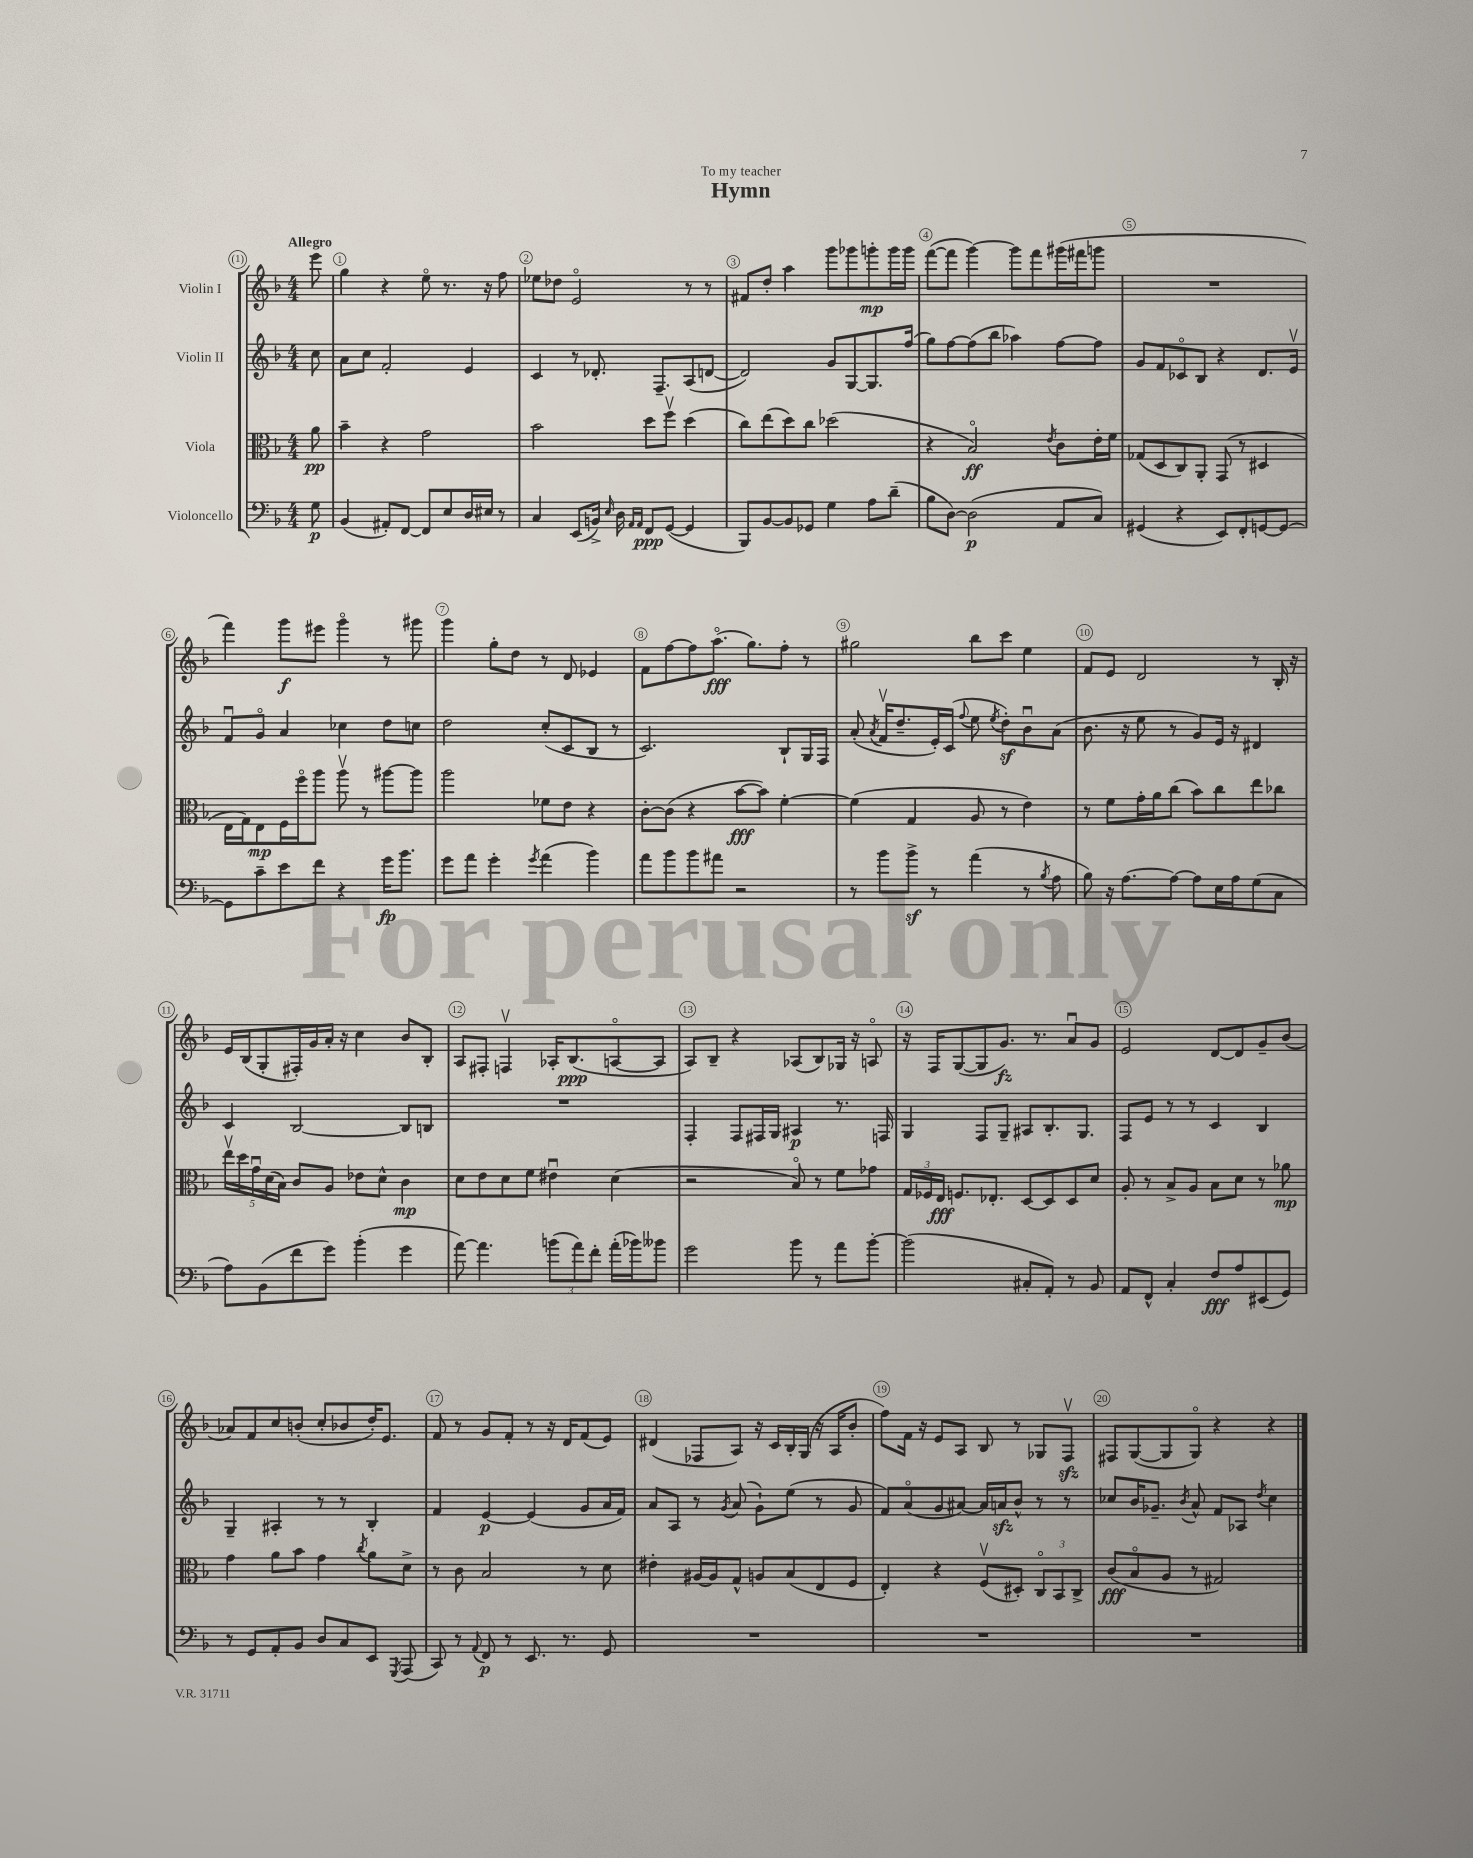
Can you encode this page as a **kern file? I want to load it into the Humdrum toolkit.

**kern	**dynam	**kern	**dynam	**kern	**dynam	**kern	**dynam
*part4	*part4	*part3	*part3	*part2	*part2	*part1	*part1
*staff4	*staff4	*staff3	*staff3	*staff2	*staff2	*staff1	*staff1
*I"Violoncello	*	*I"Viola	*	*I"Violin II	*	*I"Violin I	*
*clefF4	*	*clefC3	*	*clefG2	*	*clefG2	*
*k[b-]	*	*k[b-]	*	*k[b-]	*	*k[b-]	*
*M4/4	*	*M4/4	*	*M4/4	*	*M4/4	*
=	=	=	=	=	=	=	=
!	!	!	!	!	!	!LO:TX:a:B:t=Allegro	!
8G\	p	8a\	pp	8cc\	.	8eee\	.
=1	=1	=1	=1	=1	=1	=1	=1
(4BB-/	.	4b-~\	.	8a\L	.	4gg\	.
.	.	.	.	8cc\J	.	.	.
8AA#X'/L)	.	4r	.	2f'/	.	4r	.
[8FF/J	.	.	.	.	.	.	.
8FF/L]	.	2g\	.	.	.	8ee\	.
8E/	.	.	.	.	.	8.r	.
16D/L	.	.	.	4e/	.	.	.
16E#X/JJ	.	.	.	.	.	16r	.
8r	.	.	.	.	.	8ff\	.
=2	=2	=2	=2	=2	=2	=2	=2
4C/	.	2b-\	.	4c/	.	8ee-X\L	.
.	.	.	.	.	.	8dd-X\J	.
(8EE/L	.	.	.	8r	.	2e/	.
16BBn^/Jk)	.	.	.	8.d-X'/	.	.	.
16qqE/	.	.	.	.	.	.	.
16D\	.	.	.	.	.	.	.
16qqAA/LL	.	.	.	.	.	.	.
16qqAA/JJ	.	.	.	.	.	.	.
8FF/L	ppp	8dd\L	.	.	.	.	.
.	.	.	.	8.F~/L	.	.	.
([8GG/J	.	8ffv\J	.	.	.	.	.
4GG/]	.	(4dd\	.	(8A/	.	8r	.
.	.	.	.	[8dn/J	.	8r	.
=3	=3	=3	=3	=3	=3	=3	=3
8BBB-/L)	.	8cc\L)	.	2d/])	.	8f#X/L	.
[8BB-/	.	(8ee\	.	.	.	8dd'/J	.
8BB-/]	.	8dd\)	.	.	.	4aa\	.
8GG-X/J	.	8cc\J	.	.	.	.	.
4G\	.	(2dd-X\	.	8g/L	.	8ggg\L	.
.	.	.	.	[8G/	.	8ggg-X\	.
8A\L	.	.	.	8.G/]	.	8gggn'\	mp
(8d~\J	.	.	.	.	.	16ggg\L	.
.	.	.	.	(16ff/Jk	.	16ggg\JJ	.
=4	=4	=4	=4	=4	=4	=4	=4
8B-\L	.	4r	.	8gg\L)	.	([8fff\L	.
[8D\J)	.	.	.	[8ff\	.	8fff\J]	.
(2D\]	p	2B-/)	ff	(8ff\]	.	[4ggg\)	.
.	.	.	.	8bb-\J	.	.	.
.	.	.	.	4aa-X\)	.	8ggg\L]	.
.	.	.	.	.	.	8fff\	.
.	.	8qe/	.	.	.	.	.
8AA/L	.	8c\L	.	[8ff\L	.	(16ggg#X\L	.
.	.	.	.	.	.	16fff#X\J	.
8C/J)	.	16e'\L	.	8ff\J]	.	8gggn\J	.
.	.	16f\JJ	.	.	.	.	.
=5	=5	=5	=5	=5	=5	=5	=5
(4GG#X/	.	(8G-X/L	.	8g/L	.	1r	.
.	.	8D/	.	8f/	.	.	.
4r	.	8C/)	.	8c-X/	.	.	.
.	.	8AA'/J	.	8B-/J	.	.	.
8EE/L)	.	(8GG/	.	4r	.	.	.
8FF'/	.	8r	.	.	.	.	.
[8GGn/	.	4D#X/	.	8.d/L	.	.	.
8GG/J_	.	.	.	.	.	.	.
.	.	.	.	16ev/Jk	.	.	.
!!LO:LB:g=z
=6	=6	=6	=6	=6	=6	=6	=6
8GG\L]	.	16E\LL	.	8fu/L	.	4fff\)	.
.	.	16G\J)	.	.	.	.	.
8c~\	.	8E\	mp	8g/J	.	.	.
8e\	.	16F\L	.	4a/	.	8ggg\L	f
.	.	16ff\J	.	.	.	.	.
8f\J	.	8aa\J	.	.	.	8eee#X\J	.
4r	.	8aav\	.	4cc-X\	.	4ggg\	.
.	.	8r	.	.	.	.	.
16g\KL	fp	[8aa#X\L	.	8dd\L	.	8r	.
8.b-\J	.	.	.	.	.	.	.
.	.	8aa#\J]	.	8ccn\J	.	8ggg#X\	.
=7	=7	=7	=7	=7	=7	=7	=7
8g\L	.	2aa\	.	2dd\	.	4ggg\	.
8a\J	.	.	.	.	.	.	.
4g'\	.	.	.	.	.	8gg'\L	.
.	.	.	.	.	.	8dd\J	.
8qg/	.	.	.	.	.	.	.
(4a\	.	8f-X\L	.	(8cc'/L	.	8r	.
.	.	8e\J	.	8c/	.	8d/	.
4b-\)	.	4r	.	8B-/J	.	4e-X/	.
.	.	.	.	8r	.	.	.
=8	=8	=8	=8	=8	=8	=8	=8
8a\L	.	[8c'\L	.	2.c/)	.	8f\L	.
8b-\	.	(8c\J]	.	.	.	[8ff\	.
8b-\	.	4r	.	.	.	8ff\]	.
8a#X\J	.	.	.	.	.	(8.aa\J	fff
2r	.	[8b-\L	fff	.	.	.	.
.	.	.	.	.	.	8.gg\L)	.
.	.	8b-\J])	.	.	.	.	.
.	.	[4f'\	.	8B-`/L	.	8ff'\J	.
.	.	.	.	16G/L	.	8r	.
.	.	.	.	16F/JJ	.	.	.
=9	=9	=9	=9	=9	=9	=9	=9
8r	.	(4f\]	.	(8a'/	.	2gg#X\	.
.	.	.	.	8qa/	.	.	.
8b-\L	.	.	.	16fv/KL	.	.	.
.	.	.	.	8.dd~/	.	.	.
8b-z^\J	.	4G/	.	.	.	.	.
8r	.	.	.	16e'/L)	.	.	.
.	.	.	.	(16c/JJ	.	.	.
.	.	.	.	8qqff/	.	.	.
(4a\	.	8A/	.	8ee\	.	8bb-\L	.
.	.	.	.	8qee/	.	.	.
.	.	8r	.	8ddz'\L)	.	8ccc\J	.
8r	.	4e\)	.	8b-u\	.	4ee\	.
8qB-/	.	.	.	.	.	.	.
8A\	.	.	.	(8a\J	.	.	.
=10	=10	=10	=10	=10	=10	=10	=10
8B-\)	.	8r	.	8.b-\	.	8f/L	.
16r	.	8f\L	.	.	.	8e/J	.
[8.A\L	.	.	.	16r	.	.	.
.	.	16g'\L	.	8ee\	.	2d/	.
.	.	16a\J	.	.	.	.	.
8A\J_	.	(8cc\J	.	8r	.	.	.
8A\L]	.	8b-\L)	.	8g/L)	.	.	.
16E\L	.	8cc\	.	16e/Jk	.	.	.
16A\J	.	.	.	16r	.	.	.
(8G\	.	8ee\	.	4d#X/	.	8r	.
8C\J	.	8cc-X\J	.	.	.	16B-'/	.
.	.	.	.	.	.	16r	.
!!LO:LB:g=z
=11	=11	=11	=11	=11	=11	=11	=11
8A\L)	.	20eev\LL	.	4c/	.	16e/LL	.
.	.	20dd\	.	.	.	.	.
.	.	.	.	.	.	(16B-/J	.
.	.	20gu\	.	.	.	.	.
(8BB-\	.	.	.	.	.	8G'/	.
.	.	(20d\	.	.	.	.	.
.	.	20B-\JJ)	.	.	.	.	.
8f\	.	8c/L	.	[2B-/	.	16F#X'/L)	.
.	.	.	.	.	.	16g/	.
8g\J)	.	8A/J	.	.	.	16a'/JJ	.
.	.	.	.	.	.	16r	.
(4b-'\	.	8e-X\L	.	.	.	4cc\	.
.	.	8d^^\J	.	.	.	.	.
4g\	.	4c\	mp	8B-/L]	.	8b-/L	.
.	.	.	.	8Bn/J	.	8B-'/J	.
=12	=12	=12	=12	=12	=12	=12	=12
[8a\)	.	8d\L	.	1r	.	8A/L	.
4.a\]	.	8e\	.	.	.	8F#X'/J	.
.	.	8d\	.	.	.	4Fnv/	.
.	.	8f\J	.	.	.	.	.
(12bn\L	.	4e#Xu\	.	.	.	16A-X'/KL	.
.	.	.	.	.	.	(8.B-/	ppp
12a\)	.	.	.	.	.	.	.
12f'\J	.	.	.	.	.	.	.
(16a'\LL	.	(4d\	.	.	.	[8An/	.
16b-X\J)	.	.	.	.	.	.	.
8b--X\J	.	.	.	.	.	8A/J]	.
=13	=13	=13	=13	=13	=13	=13	=13
2g\	.	2r	.	4F'/	.	8A/L)	.
.	.	.	.	.	.	8B-~/J	.
.	.	.	.	8F/L	.	4r	.
.	.	.	.	16F#X/L	.	.	.
.	.	.	.	16G/JJ	.	.	.
8b-\	.	8B-/)	.	4A#X/	p	(8A-X/L	.
8r	.	8r	.	.	.	8B-/)	.
8a\L	.	8f\L	.	8.r	.	16G-X/Jk	.
.	.	.	.	.	.	16r	.
[8b-'\J	.	8g-X\J	.	.	.	8An/	.
.	.	.	.	16Fn/	.	.	.
=14	=14	=14	=14	=14	=14	=14	=14
(2b-\]	.	24G/LL	.	4G/	.	16r	.
.	.	24F-X/	.	.	.	.	.
.	.	.	.	.	.	16F/KL	.
.	.	24E/JJ	fff	.	.	.	.
.	.	8.Fn/L	.	.	.	([8G/	.
.	.	.	.	8F/L	.	8G/]	.
.	.	8.E-X'/J	.	.	.	.	.
.	.	.	.	8G~/J	.	8.g/J)	fz
8C#X'/L	.	[8D/L	.	8A#X/L	.	.	.
.	.	.	.	.	.	8.r	.
8AA'/J)	.	8D/]	.	8.B-'/	.	.	.
8r	.	8D/	.	.	.	8au/L	.
.	.	.	.	8.G/J	.	.	.
8BB-/	.	8d/J	.	.	.	8g/J	.
=15	=15	=15	=15	=15	=15	=15	=15
8AA/L	.	8A'/	.	8F/L	.	2e/	.
8FF^^/J	.	8r	.	8e/J	.	.	.
4C'/	.	8B-^/L	.	8r	.	.	.
.	.	8A/J	.	8r	.	.	.
8F/L	fff	8B-\L	.	4c/	.	[8d/L	.
8A/	.	8d\J	.	.	.	8d/]	.
(8EE#X/	.	8r	.	4B-/	.	8g~/	.
8GG/J)	.	8a-X\	mp	.	.	(8b-/J	.
!!LO:LB:g=z
=16	=16	=16	=16	=16	=16	=16	=16
8r	.	4g\	.	4G~/	.	8a-X/L)	.
8GG/L	.	.	.	.	.	8f/	.
8AA'/	.	8a\L	.	4A#X'/	.	8cc/	.
8BB-/J	.	8b-\J	.	.	.	(8bn'/J	.
8D/L	.	4g\	.	8r	.	8cc'/L	.
8C/	.	.	.	8r	.	8b-X/	.
.	.	8qcc/	.	.	.	.	.
8EE/J	.	8a\L	.	4B-'/	.	16dd'/K)	.
.	.	.	.	.	.	8.e/J	.
8qGGG/	.	.	.	.	.	.	.
(8AAA/	.	8d^\J	.	.	.	.	.
=17	=17	=17	=17	=17	=17	=17	=17
8CC/)	.	8r	.	4f/	.	8f/	.
8r	.	8c\	.	.	.	8r	.
8qqAA/	.	.	.	.	.	.	.
8FF/	p	2B-/	.	[4e/	p	8g/L	.
8r	.	.	.	.	.	8f'/J	.
8.EE/	.	.	.	(4e/]	.	8r	.
.	.	.	.	.	.	16r	.
8.r	.	.	.	.	.	16d/KL	.
.	.	8r	.	8g/L	.	(8f/	.
8GG/	.	8d\	.	16a/L	.	8e/J)	.
.	.	.	.	16f/JJ)	.	.	.
=18	=18	=18	=18	=18	=18	=18	=18
1r	.	4e#X'\	.	8a/L	.	(4d#X/	.
.	.	.	.	8A/J	.	.	.
.	.	[16A#X/LL	.	8r	.	8F-X/L	.
.	.	16A#/J]	.	.	.	.	.
.	.	.	.	8qg/	.	.	.
.	.	8G^^/J	.	(8a/	.	8A/J)	.
.	.	8An/L	.	8g`\L)	.	16r	.
.	.	.	.	.	.	16c/LL	.
.	.	(8B-/	.	(8ee\J	.	16B-'/	.
.	.	.	.	.	.	(16G/JJ	.
.	.	8E/	.	8r	.	16r	.
.	.	.	.	.	.	16A/KL	.
.	.	8F/J	.	8g/	.	8b-'/J	.
=19	=19	=19	=19	=19	=19	=19	=19
1r	.	4E'/)	.	8f/L)	.	8ff\L)	.
.	.	.	.	(8a/	.	16f\Jk	.
.	.	.	.	.	.	16r	.
.	.	4r	.	8g/	.	8e/L	.
.	.	.	.	[8a#X/J)	.	8A/J	.
.	.	(8Fv/L	.	16a#/LL]	.	8B-/	.
.	.	.	.	16anzz/J	.	.	.
.	.	8D#X'/J)	.	8b-^^/J	.	8r	.
.	.	12C/L	.	8r	.	8G-X/L	.
.	.	12BB-/	.	.	.	.	.
.	.	.	.	8r	.	8Fzzv/J	.
.	.	12C^/J	.	.	.	.	.
=20	=20	=20	=20	=20	=20	=20	=20
1r	.	(8c/L	fff	8cc-X/L	.	8F#X/L	.
.	.	8B-/	.	16b-/K	.	([8G/	.
.	.	.	.	8.g-X~/J	.	.	.
.	.	8A/J	.	.	.	8G/]	.
.	.	.	.	8qb-/	.	.	.
.	.	8r	.	8a^^/	.	8G/J)	.
.	.	2G#X/)	.	8f/L	.	4r	.
.	.	.	.	8A-X/J	.	.	.
.	.	.	.	8qdd/	.	.	.
.	.	.	.	4cc-\	.	4r	.
==	==	==	==	==	==	==	==
*-	*-	*-	*-	*-	*-	*-	*-
